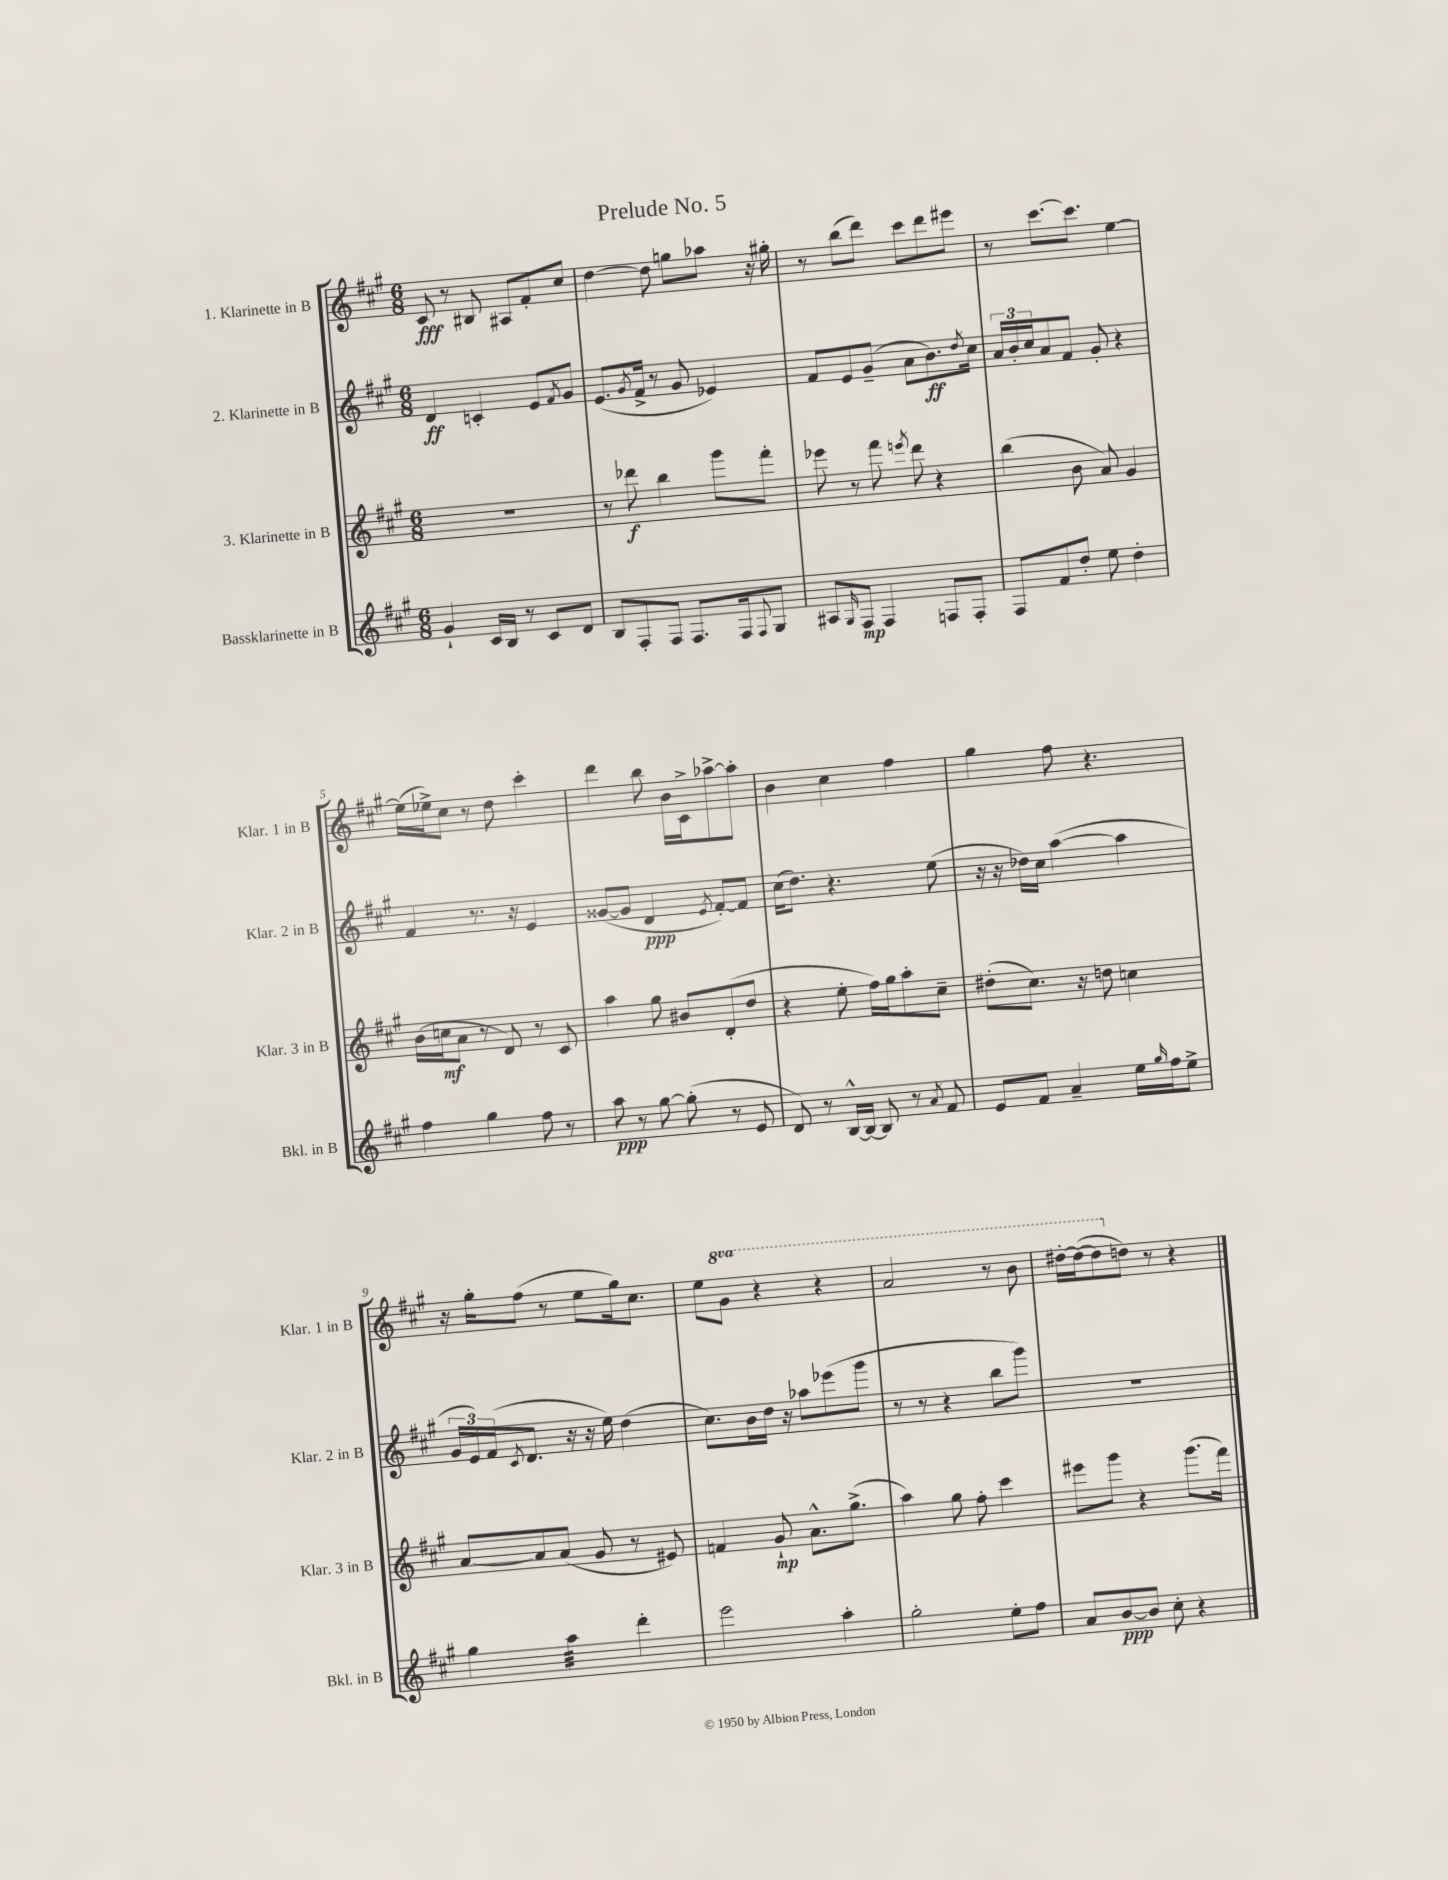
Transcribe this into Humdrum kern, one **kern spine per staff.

**kern	**kern	**kern	**kern
*staff4	*staff3	*staff2	*staff1
*clefG2	*clefG2	*clefG2	*clefG2
*k[f#c#g#]	*k[f#c#g#]	*k[f#c#g#]	*k[f#c#g#]
*M6/8	*M6/8	*M6/8	*M6/8
4g#`	2.r	4d	8c#
.	.	.	8r
16c#	.	4c'	8B#
16B	.	.	.
8r	.	.	8A#
8c#	.	8e	8f#'
.	.	8qf#	.
8d	.	8g#	8cc#
=	=	=	=
8B	8r	(8.e	[4dd
8F#'	8ddd-	.	.
.	.	8qg#	.
.	.	16f#^	.
8F#	4bb	8r	8dd]
8.F#	.	8g#	8gg
.	8ggg#	4e-)	8aa-
16F#	.	.	.
8qqF#	.	.	.
8G#	8fff#'	.	16r
.	.	.	16gg#'
=	=	=	=
8A#	8eee-	8f#	8r
16qqG#	.	.	.
8F#	8r	8e	(8bb
4F#	8fff#	(8g#~	8ddd)
.	8qeee	.	.
.	8ddd	8a	8ccc#
8F	4r	8.b)	8ddd
8F'	.	.	8eee#
.	.	8qdd	.
.	.	16cc#	.
=	=	=	=
8F#	(4bb	24a	8r
.	.	24b'	.
.	.	24cc#	.
8f#	.	8a	[8.ccc#
8dd'	8b	8f#	.
.	.	.	8.ccc#]
8ee	8a)	8g#'	.
4dd'	4g#	4r	[4ee
=	=	=	=
4ff#	(16b	4f#	(16ee]
.	16cc	.	16ee-^)
.	8a	.	8cc#
4gg#	8r	8.r	8r
.	8d)	.	8dd
.	.	16r	.
8ff#	8r	4e	4ccc#'
8r	8c#	.	.
=	=	=	=
8aa	4aa	([8g##	4ddd
8r	.	8g##]	.
[8gg#	8gg#	4d	8bb
(8gg#']	8b#	.	16b
.	.	.	16c#^
.	.	8qe	.
8r	(8d'	[8f#')	[8aa-^
8e	8dd	8f#]	8aa-']
=	=	=	=
8d)	4r	(16cc#	4b
.	.	8.dd)	.
8r	.	.	.
[16B^^	8ee'	4.r	4cc#
16B_	.	.	.
8B]	16ff#)	.	.
.	16gg#	.	.
8r	8aa'	.	4ff#
8qa	.	.	.
8f#	8cc#~	(8ee	.
=	=	=	=
8e	(8dd#'	16r	4gg#
.	.	16r	.
8f#	8.cc#)	16dd-)	.
.	.	16cc#	.
4a~	.	([4aa	8ff#
.	16r	.	.
.	8dd	.	4.r
16ee	4cc	4aa]	.
16qqgg#	.	.	.
16ff#	.	.	.
8ee^	.	.	.
=	=	=	=
4gg#	[8a	24g#	16r
.	.	24e)	.
.	.	.	16gg#'
.	.	(24f#	.
.	.	8qc#	.
.	8a]	8.d	(8ff#
4aa	(8a	.	8r
.	.	16r	.
.	8g#	16r	8ee
.	.	16ee)	.
4ddd'	8r	(4dd	16gg#)
.	.	.	8.cc#
.	8e#)	.	.
=	=	=	=
2eee	4f	8.cc#)	8ee
.	.	.	8gg#
.	.	16b	.
.	8g#`	16dd	4r
.	.	16r	.
.	8.a^^	8aa-	.
4aa'	.	(8eee-	4r
.	(8.gg#^	.	.
.	.	8ggg#	.
=	=	=	=
2gg#'	4aa)	8r	2aa
.	.	8r	.
.	8gg#	4r	.
.	8ff#'	.	.
8ee'	4ccc#	8bb	8r
8ff#	.	8ggg#)	8bb
=	=	=	=
8a	8eee#	2.r	[16ddd#'
.	.	.	(16ddd#_
[8b	8ggg#	.	8ddd#]
8b]	4r	.	8dd)
8cc#'	.	.	8r
4r	(8.ggg#	.	4r
.	16fff#)	.	.
==	==	==	==
*-	*-	*-	*-
